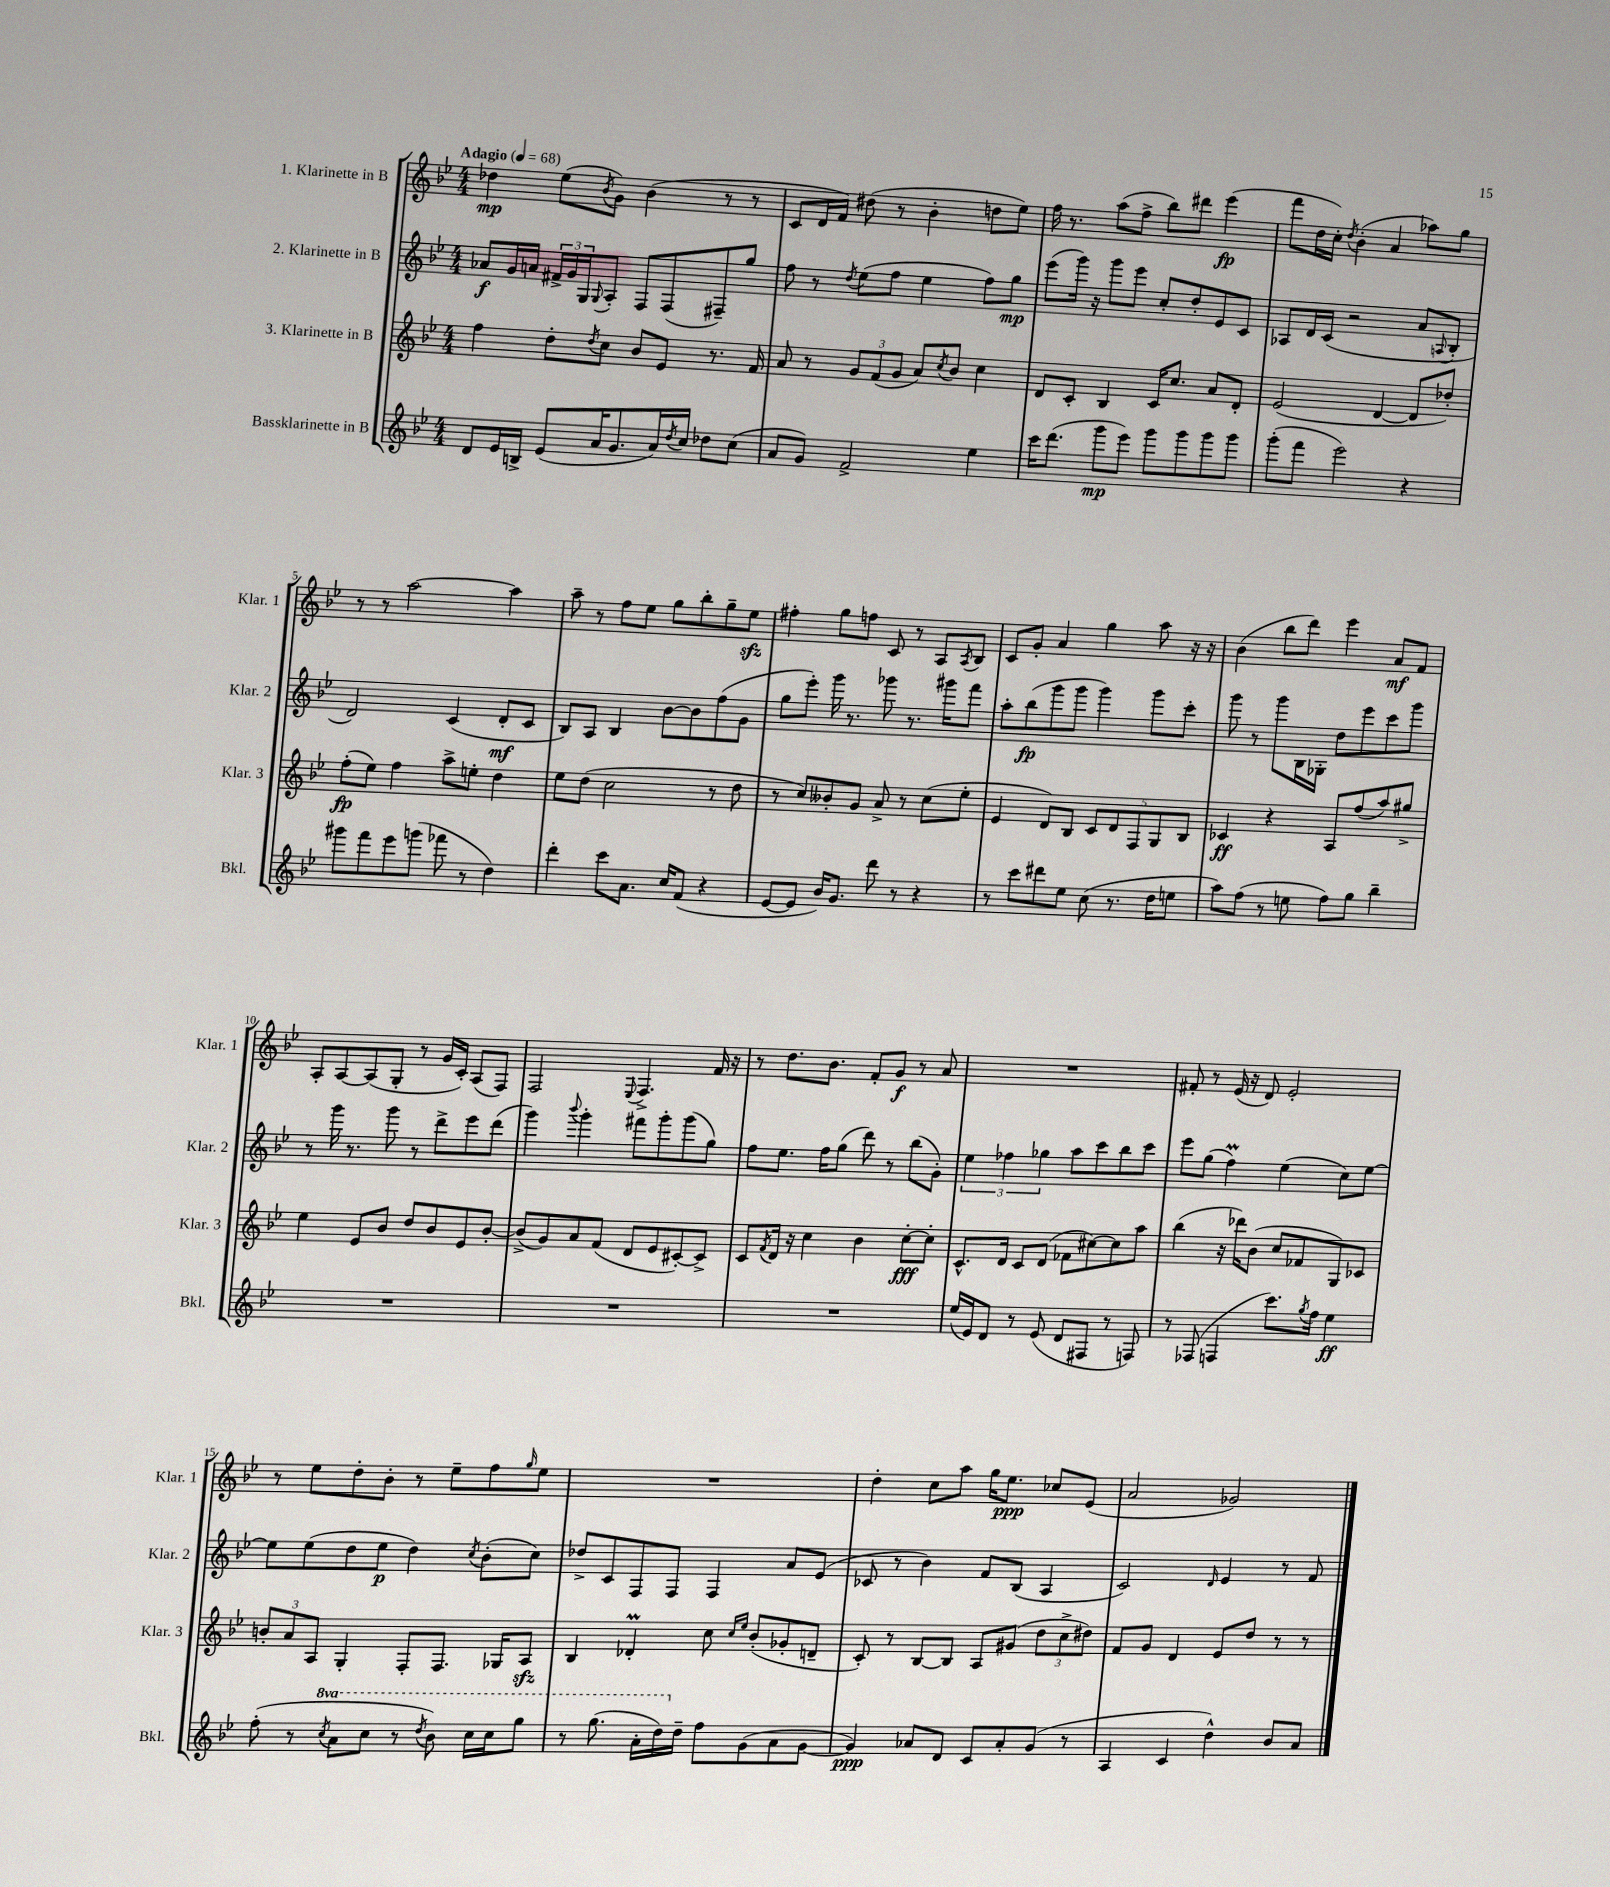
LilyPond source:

<<
\new StaffGroup <<
\new Staff = "s0" \with { instrumentName = "1. Klarinette in B" shortInstrumentName = "Klar. 1" } {
    \clef treble \key bes \major \numericTimeSignature \time 4/4 \tempo "Adagio" 4 = 68
    des''4\mp ees''8( \acciaccatura { bes'8 } g'8) bes'4( r8 r8 |
    c'8 d'16 f'16) dis''8( r8 bes'4-. d''8 ees''8) |
    f''16 r8. a''8( f''8-> bes''8) dis'''8 ees'''4\fp( |
    f'''8 d''16 c''16-.) \acciaccatura { d''8 } bes'4-.( a'4 aes''8) g''8 |
    r8 r8 a''2~ a''4 |
    a''8-- r8 f''8 ees''8 g''8 bes''8-. g''8-- ees''8\sfz |
    fis''4-. g''8 f''8 c'8 r8 a8 \acciaccatura { a8 } bes8 |
    c'8 g'8-. a'4 g''4 a''8 r16 r16 |
    bes'4( bes''8 d'''8) ees'''4 a'8\mf f'8 |
    a8-. a8~ a8( g8-. r8 g'16 c'16-.) a8( f8) |
    f2 \appoggiatura { ees8 } f4.-> f'16 r16 |
    r8 d''8. bes'8. f'8-. g'8\f r8 a'8 |
    R1 |
    fis'8-. r8 ees'16( r16 d'8) ees'2-. |
    r8 ees''8 d''8-. bes'8-. r8 ees''8-- f''8 \grace { g''16 } ees''8 |
    R1 |
    d''4-. c''8 a''8 g''16 ees''8.\ppp ces''8 ees'8( |
    a'2 ges'2) \bar "|." |
}
\new Staff = "s1" \with { instrumentName = "2. Klarinette in B" shortInstrumentName = "Klar. 2" } {
    \clef treble \key bes \major \numericTimeSignature \time 4/4
    aes'8\f g'16 a'16 \tuplet 3/2 { fis'16-> g'16 g16 } \appoggiatura { g8 } a8-. f8 f8( fis8--) g''8 |
    f''8 r8 \acciaccatura { d''8 } ees''8( f''8 ees''4 f''8) g''8\mp |
    ees'''8( g'''16) r16 g'''8 ees'''8 c''8-. d''8-. ees'8 c'8 |
    aes8 d'16 c'16( r2 a'8 \appoggiatura { a8 } bes8-. |
    d'2) c'4( d'8-.\mf c'8 |
    bes8) a8 bes4 bes'8~ bes'8 f''8( g'8 |
    g''8 ees'''8-.) g'''16 r8. ges'''8 r8. gis'''16 f'''8 |
    a''8-. bes''8\fp( g'''8 g'''8 g'''4) g'''8 c'''8-. |
    g'''8 r8 g'''8 bes16 ges16-. d''8 ees'''8 c'''8 g'''8 |
    r8 g'''16 r8. g'''8 r8 d'''8-> ees'''8 d'''8( |
    g'''4) \appoggiatura { bes'''8 } g'''4-. fis'''8 g'''8-. g'''8( g''8) |
    f''8 ees''8. f''16 g''8( d'''8) r8 bes''8( g'8-.) |
    \tuplet 3/2 { ees''4 fes''4 ges''4 } a''8 c'''8 bes''8 c'''8 |
    ees'''8 g''8( f''4\prall) ees''4( c''8) ees''8~ |
    ees''8 ees''8( d''8 ees''8\p d''4) \acciaccatura { c''8 } bes'8-.( c''8) |
    des''8-> c'8 f8 f8 f4 a'8 ees'8( |
    ces'8 r8 bes'4) f'8 bes8( a4 |
    c'2) \grace { d'16 } ees'4 r8 f'8 \bar "|." |
}
\new Staff = "s2" \with { instrumentName = "3. Klarinette in B" shortInstrumentName = "Klar. 3" } {
    \clef treble \key bes \major \numericTimeSignature \time 4/4
    f''4 d''8-. \acciaccatura { d''8 } c''8 bes'8 ees'8 r8. f'16 |
    a'8 r8 \tuplet 3/2 { g'8 f'8( g'8 } a'8) \acciaccatura { c''8 } bes'8 c''4 |
    d'8 c'8-. bes4 c'16 c''8. a'8 d'8-. |
    ees'2( d'4~ d'8 des''8-.) |
    f''8-.\fp( ees''8) f''4 a''8-> e''8-. d''4 |
    ees''8 d''8( c''2 r8 d''8 |
    r8 c''8) beses'8-. g'8 a'8-> r8 c''8( ees''8-. |
    ees'4 d'8) bes8 \tuplet 5/4 { c'8 d'8 f8 g8 bes8 } |
    ces'4\ff r4 a8 f''8( a''8) gis''8-> |
    ees''4 ees'8 bes'8 d''8 bes'8 ees'8 bes'8~-. |
    bes'8->( g'8) a'8 f'8( d'8 ees'8 cis'8~-.) cis'8-> |
    c'8 \acciaccatura { f'8 } d'16 r16 c''4 bes'4 c''8~-.\fff c''8-. |
    c'8.-^ d'16 c'8 d'8( fes'8 cis''8~) cis''8 a''8 |
    bes''4( r16 des'''16) bes'8( c''8 fes'8 g8) ces'8 |
    \tuplet 3/2 { b'8-. a'8 a8 } g4-. f8-. f8. ges16 a8\sfz |
    bes4 des'4-.\prall c''8 \grace { c''16 ees''16 } bes'8-.( ges'8-. d'8-- |
    c'8-.) r8 bes8~ bes8 a8 gis'8( \tuplet 3/2 { d''8 c''8-> dis''8) } |
    f'8 g'8 d'4 ees'8 d''8 r8 r8 \bar "|." |
}
\new Staff = "s3" \with { instrumentName = "Bassklarinette in B" shortInstrumentName = "Bkl." } {
    \clef treble \key bes \major \numericTimeSignature \time 4/4 \set Staff.ottavationMarkups = #ottavation-simple-ordinals
    d'8 ees'16 b16-> ees'8( a'16 g'8. a'16) \acciaccatura { d''8 } c''16 des''8 c''8( |
    a'8 g'8) f'2-> ees''4 |
    c'''16 d'''8.( g'''8\mp ees'''8) g'''8 g'''8 g'''8 g'''8 |
    g'''8-.( f'''8 ees'''2) r4 |
    gis'''8 f'''8 ees'''8 g'''8( fes'''8 r8 d''4) |
    d'''4-. c'''8 a'8. c''16 f'8( r4 |
    ees'8~ ees'8 bes'16) g'8. d'''8 r8 r4 |
    r8 c'''8 dis'''8 ees''8 c''8( r8. d''16 e''8 |
    a''8) f''8( r8 e''8 f''8) g''8 bes''4-- |
    R1 |
    R1 |
    R1 |
    ees''16( ees'16) d'8 r8 ees'8( d'8 fis8 r8 f8) |
    r8 fes8( f4 c'''8.) \acciaccatura { g''8 } f''16 ees''4\ff |
    f''8-.( r8 \ottava #1 \acciaccatura { c'''8 } a''8 c'''8 r8 \acciaccatura { d'''8 } bes''8) c'''16 c'''16 g'''8 |
    r8 g'''8.( a''16-. d'''16) \ottava #0 d''16-- f''8 g'8( a'8 g'8~ |
    g'4\ppp) aes'8 d'8 c'8 aes'8-. g'8( r8 |
    a4 c'4 d''4-^) bes'8 a'8 \bar "|." |
}
>>
>>
